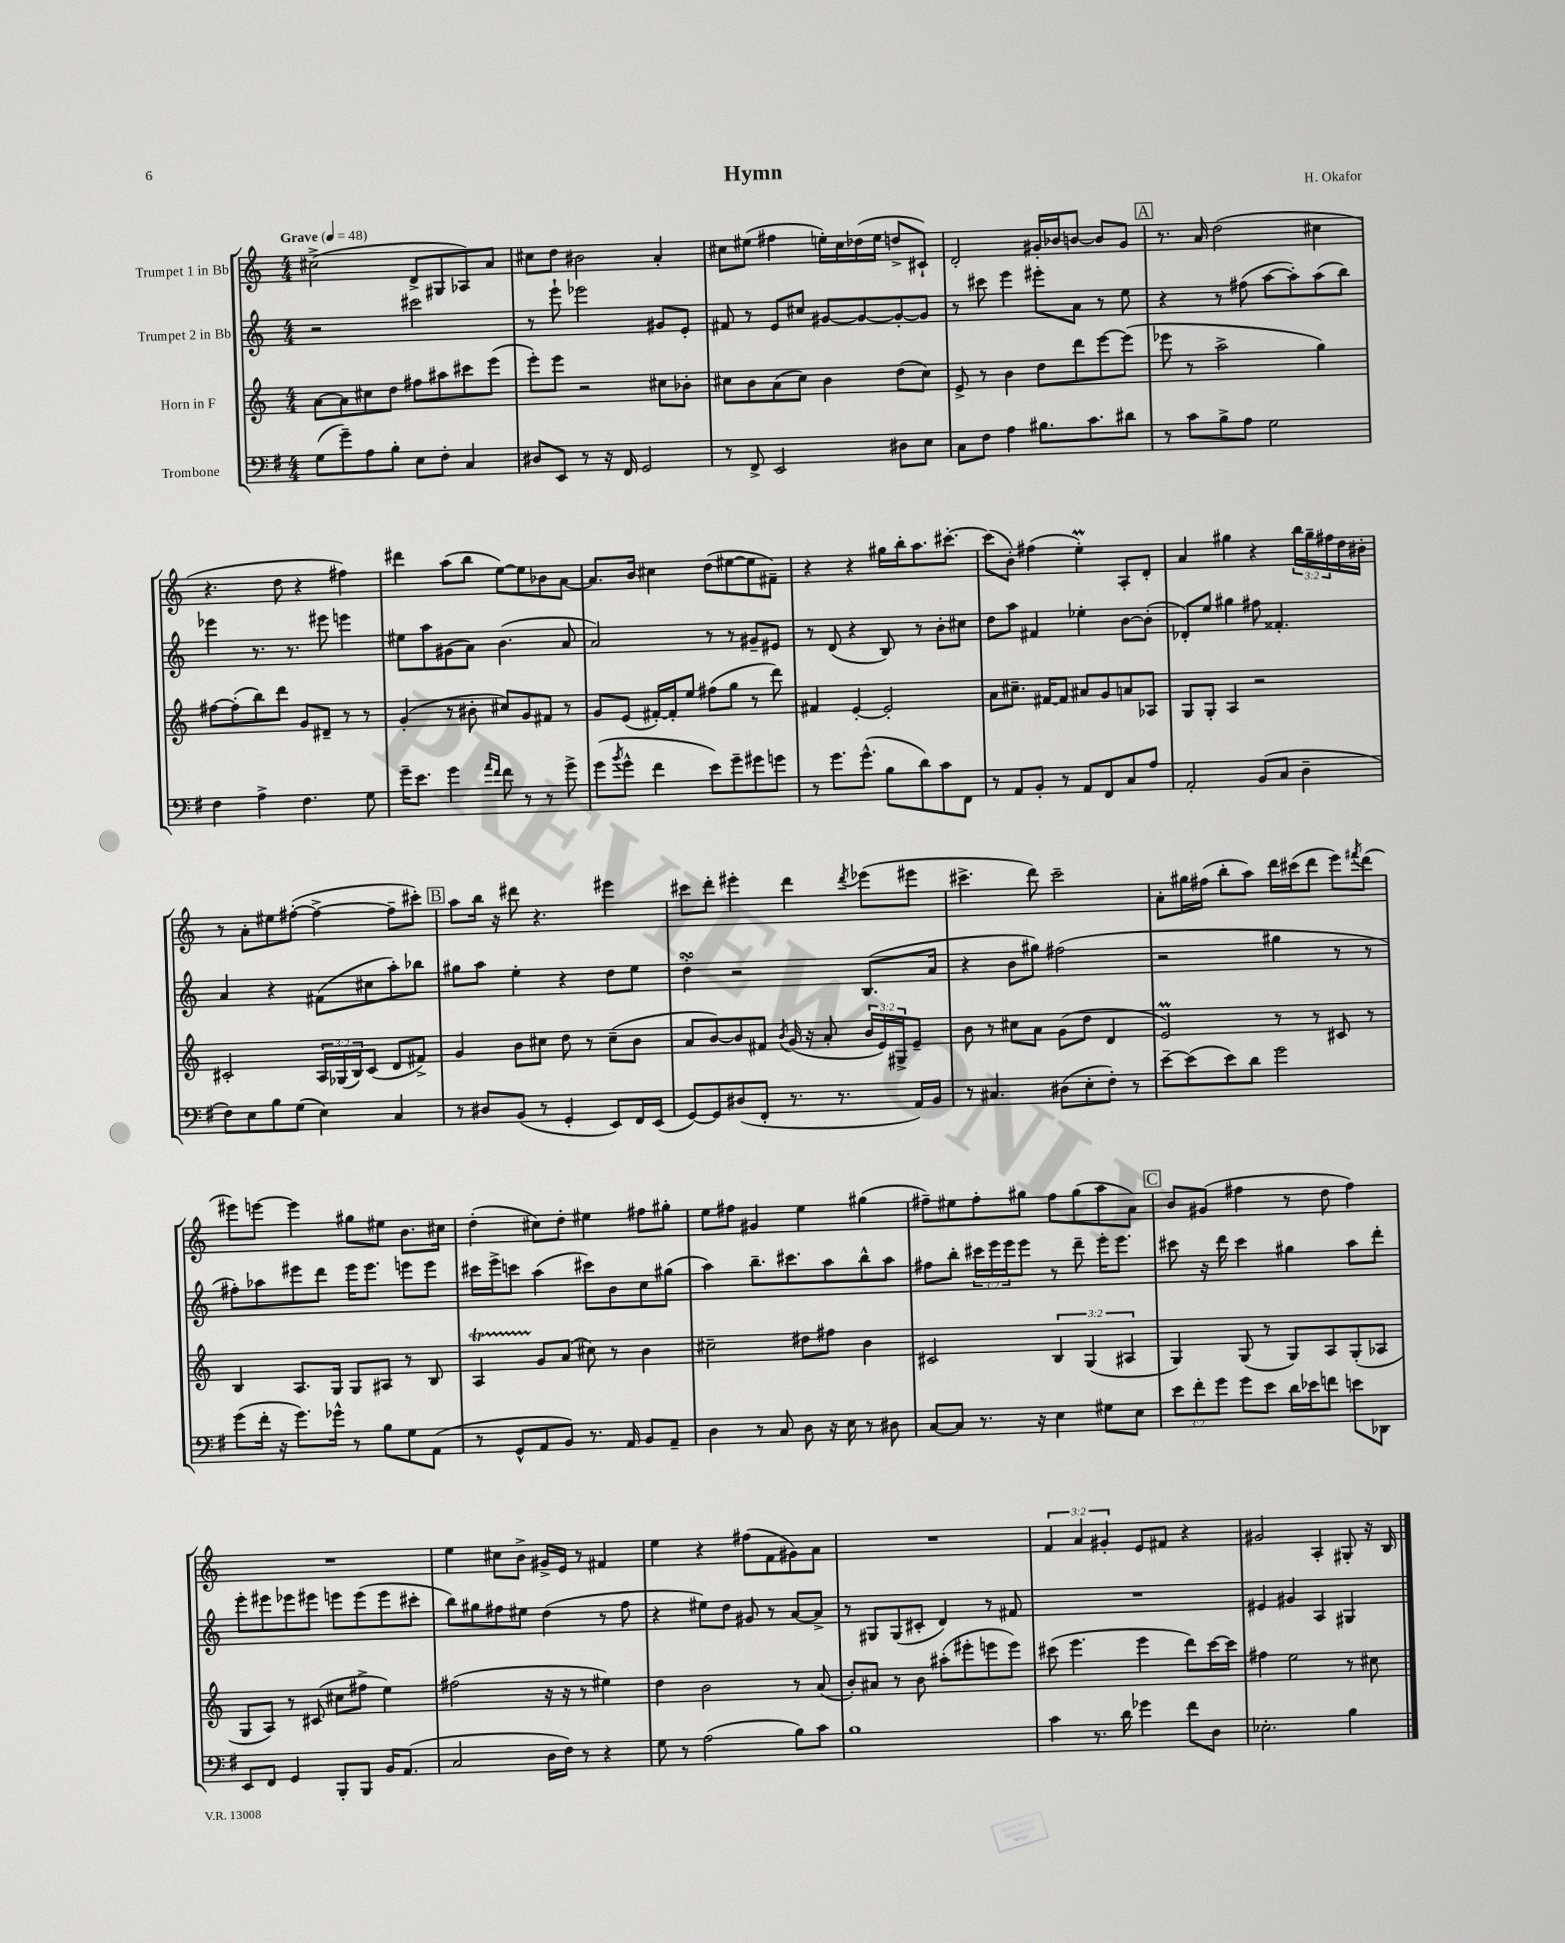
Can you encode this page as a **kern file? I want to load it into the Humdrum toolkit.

**kern	**kern	**kern	**kern
*part4	*part3	*part2	*part1
*staff4	*staff3	*staff2	*staff1
*I"Trombone	*I"Horn in F	*I"Trumpet 2 in Bb	*I"Trumpet 1 in Bb
*clefF4	*clefG2	*clefG2	*clefG2
*k[f#]	*k[]	*k[]	*k[]
*M4/4	*M4/4	*M4/4	*M4/4
*MM48	*MM48	*MM48	*MM48
=1	=1	=1	=1
!	!	!	!LO:TX:a:B:t=Grave
(8G\L	[8a\L	2r	(2cc#X^\
8g~\)	8a\]	.	.
8A\	8cc#X\	.	.
8B'\J	8dd\J	.	.
8E\L	8ff#X\L	2ccc#X\	8d^/L
8F#'\J	8aa#X\	.	8G#X/
4C/	8ccc#X\	.	8A-X/)
.	(8eee\J	.	8a/J
=2	=2	=2	=2
8D#X/L	8eee'\L)	8r	8cc#X\L
8EE/J	8eee\J	8eee`\	8dd\J
8r	2r	2eee-X\	2b#X\
16r	.	.	.
16FF#/	.	.	.
2GG/	.	.	.
.	8cc#X\L	8g#X/L	4a'/
.	8b-X'\J	8e'/J	.
=3	=3	=3	=3
8r	8cc#X\L	8f#X/	8cc#X\L
8FF#^/	8b\	8r	(8ee#X\J
2EE/	(8a\	8e/L	4ff#X\
.	8cc#\J)	8cc#X/J	.
.	4b\	[8g#X/L	16een'\LL)
.	.	.	16cc#\
.	.	8g#/_	(16dd-X\
.	.	.	16ee\JJ
8D#X\L	(8dd\L	8g#'/_	8ddn^/L
8E\J	8cc#\J)	8g#/J]	8c#X`/J)
=4	=4	=4	=4
8C\L	8e^/	8r	2d'/
8F#\J	8r	8ccc#X\	.
4A\	4b\	4eee\	.
8.B#X\L	8dd\L	8eee#X'\L	16g#X'/LL
.	.	.	16b-X/J
.	8ddd\	8a\J	[8bn/J
8.c\	.	.	.
.	[8eee\	8r	8b/L]
8d#X\J	(8eee\J]	8ee\	8g#/J
!!LO:REH:place=s1:t=A
=5	=5	=5	=5
8r	8eee-X\	4r	8.r
8c\L	8r	.	.
.	.	.	16a/
8B^\	2aa^\	8r	(2dd\
8A\J	.	(8ff#X\	.
2G\	.	[8aa\L	.
.	.	8aa'\])	.
.	4gg\)	(8aa\	4cc#X\
.	.	8bb\J)	.
!!LO:LB:g=z
=6	=6	=6	=6
4F#\	[8ff#X\L	4eee-X\	4.r
.	(8ff#'\]	.	.
4A^\	8bb\)	8.r	.
.	8ddd\J	.	8dd\
.	.	8.r	.
4.F#\	8g/L	.	4r
.	8d#X~/J	8eee#X\	.
.	8r	4eeen\	4ff#X\)
8G\	8r	.	.
=7	=7	=7	=7
16g~\KL	(4g'/	8ee#X\L	4ddd#X\
8.e\J	.	.	.
.	.	8aa\	.
4g\	8r	(8g#X\	(8aa\L
.	8b#X'\	8a\J)	8bb\J
16qqa/LL	.	.	.
16qqf#/JJ	.	.	.
8f#\	8cc#X/L)	(4.b\	[8ee\L)
8r	8g/	.	8ee\]
8r	8f#X/J	.	8b-X\
8g^\	8r	8a/	[8a\J
=8	=8	=8	=8
(8g\L	8g/L	2a/)	8.a/L]
8qb/	.	.	.
8g^^\J	(8e/J	.	.
.	.	.	16b/Jk
4f#\	[16f#X'/LL)	.	4cc#X\
.	16f#'/J]	.	.
.	8ee/J	.	.
8e\L)	(8ff#X\L	8r	(8dd\L
8g~\	8gg\J	8r	[8ee#X\
8g#X\	8r	8g#X~/L	8ee#\]
8gn\J	8ddd\)	8e#X/J	8f#X~\J)
=9	=9	=9	=9
8r	4f#X/	8r	4r
8.g\L	.	(8d/	.
.	[4e'/	4r	4r
(8.g^^\J	.	.	.
8B\L	2e'/]	8B/)	16gg#X\LL
.	.	.	16bb'\J
8d\)	.	8r	8.aa\
8c\	.	8b'\L	.
.	.	.	[8.ccc#X'\J
8FF#\J	.	8cc#X\J	.
=10	=10	=10	=10
8r	8a\L	8dd\L	(8ccc#\L]
8AA/L	8.cc#X~\J	8aa\J	8b'\J)
8BB'/J	.	4f#X/	(4ff#X\
.	[16f#X/KL	.	.
8r	8f#/J]	.	.
8AA/L	8a#X/L	4ee-X'\	4eem'\)
8FF#/	8g/	.	.
8C/	8an/	[8b\L	8A'/L
8A/J	8A-X/J	(8b'\J]	8d'/J
=11	=11	=11	=11
2AA'/	8G/L	8d-X'/L)	4a/
.	8G'/J	8ee/J	.
.	4A/	4gg#X\	4gg#X\
(8BB/L	2r	8ff#X\	4r
8C/J	.	4.f##X'/	.
4D~\	.	.	24bb\LL
.	.	.	24gg#~\
.	.	.	24ff#X\
.	.	.	16dd\
.	.	.	16b#X'\JJ
!!LO:LB:g=z
=12	=12	=12	=12
8F#\L)	2c#X'/	4a/	8r
8E\	.	.	8a'\L
8B\	.	4r	8ee#X\
(8G\J	.	.	([8ff#X'\J
4E\)	24A/LL	(8f#X\L	4ff#^\_
.	(24G-X/	.	.
.	24B/J)	.	.
.	(8c#/J	8cc#X\	.
4C/	8d/L	8aa'\)	8ff#~\L]
.	8f#X^/J)	8bb-X\J	8ccc#X'\J)
!!LO:REH:place=s1:t=B
=13	=13	=13	=13
8r	4g/	8gg#X\L	8aa\L
8D#X/L	.	8aa\J	16bb\Jk
.	.	.	16r
(8BB/J	8b\L	4ee'\	8ddd#X\
8r	8cc#X\J	.	4.r
4GG'/	8dd\	4r	.
.	8r	.	.
8EE/L)	(8cc#~\L	8dd\L	4eee#X\
16FF#/L	8b\J	8ee\J	.
(16EE/JJ	.	.	.
=14	=14	=14	=14
[8GG/L)	8a/L	4ddsSSS'\	8ccc#X\L
8GG/]	[8b/)	.	8ddd'\J
(8D#X/	8b/]	2r	4eee#X'\
8FF#'/J	8f#X/J	.	.
.	8qb/	.	.
8.r	(16g/	.	4ddd\
.	16r	.	.
.	8a'/	.	.
8.r	.	.	.
.	.	.	8qddd/
.	24b/LL	(8.B/L	(8eee-X\L
.	24e/)	.	.
.	24G#X^/J	.	.
16AA/LL)	8e~/J	.	8eee#X\J
16BB/JJ	.	16a/Jk	.
=15	=15	=15	=15
8r	8b\	4r	4.ccc#X^\
4.C#X/	8r	.	.
.	8cc#X\L	8b\L	.
.	8a\J	8gg#X\J)	8ddd\)
(8D#X\L	(8g\L	(2ff#X\	2ccc#~\
8E'\	8dd\J	.	.
8F#'\J)	4d/	.	.
8r	.	.	.
=16	=16	=16	=16
[8e~\L	2em/)	2r	8a'\L
(8e\]	.	.	16gg#X\L
.	.	.	(16ff#X\JJ
8e\)	.	.	8bb'\L
8d\J	.	.	8aa\J)
2g\	8r	4gg#X\	16ddd\LL
.	.	.	(16ccc#X\J
.	8r	.	8ddd\J
.	8c#X/	8r	8eee\L)
.	.	.	8qfff#X/
.	8r	8r	(8ddd\J
!!LO:LB:g=z
=17	=17	=17	=17
(8g\L	4B/	8ff#X'\L)	8eee#X\L)
16f#'\Jk	.	8aa-X\	[8eeen\J
16r	.	.	.
8.g\L)	8.A/L	8eee#X\	4eee\]
.	.	8ddd\J	.
16g-X^^\Jk	16G/Jk	.	.
8r	8G/L	16eee#\KL	8gg#X\L
.	.	8.eee#\J	.
8B\L	8A#X/J	.	8ee#X\J
8G\	8r	8eeen\L	8.b\L
(8AA\J	8B/	8eee\J	.
.	.	.	16cc#X\Jk
=18	=18	=18	=18
8r	4AT/	16ccc#X\LL	(4dd'\
.	.	16eee^\J	.
8GG^^/L	.	8cccn\J	.
8AA/	8g/L	(4aa\	8cc#X\L)
8BB/J)	(8a/J	.	8dd'\J
8.r	8cc#X\)	8ccc#X\L)	4ee#X\
.	8r	8b\	.
16AA/	.	.	.
8BB/L	4b\	8cc\	8ff#X\L
8AA~/J	.	(8gg#X\J	8gg#X'\J
=19	=19	=19	=19
4D\	2cc#X~\	4aa\)	8ee\L
.	.	.	8ff#X\J
8r	.	8.bb~\L	4g#X/
8C/	.	.	.
.	.	8.ccc#X\	.
8D\	8dd#X\L	.	4ee\
16r	8ff#X\J	8aa\	.
16E\	.	.	.
8r	4b\	8bb^^\	(4gg#X\
8D#X\	.	8aa\J	.
=20	=20	=20	=20
[8C/L	2c#X/	8ff#X\L	8ff#X~\L)
8C/J]	.	8bb'\J	8ee#X\
8.r	.	24ccc#X\LL	8ff#'\
.	.	24eee\	.
.	.	24eee\J	.
.	.	8eee\J	8gg#X\J
16r	.	.	.
4E\	6B/	8r	8ff#\L
.	.	8ddd~\	(8gg#\
.	(6G/	.	.
8G#X\L	.	16eee'\KL	8aa\
.	.	8.eee\J	.
.	6A#X/	.	.
8E\J	.	.	8a\J)
!!LO:REH:place=s1:t=C
=21	=21	=21	=21
12e\L	4G/)	8ccc#X\	8b/L
12f#'\	.	.	.
.	.	16r	(8g#X/J
12g\J	.	.	.
.	.	16ddd\	.
8g\L	(8G/	4ccc#\	4ff#X\
8e\J	8r	.	.
16d\LL	8G/L)	4gg#X\	8r
16e-X\J	.	.	.
8fn\J	8A/	.	8dd\
8en\L	(8G'/	8aa\L	4ff#\)
8DD-X\J	8A-X/J	8ddd'\J	.
!!LO:LB:g=z
=22	=22	=22	=22
8EE/L	8G/L	8eee'\L	1r
8FF#/J	8A/J)	8eee#X\	.
4GG/	8r	8eee-X\	.
.	(8c#X/	8eee#X\J	.
8BBB'/L	8cc#X\L	8eeen\L	.
8BBB/J	8ff#X^\J	(8eee\	.
16BB/KL	4ee\)	8eee\	.
(8.AA/J	.	.	.
.	.	8ccc#X'\J	.
=23	=23	=23	=23
2C/	(2ff#X\	8bb\L)	4ee\
.	.	8gg#X\	.
.	.	8ff#X\	8cc#X\L
.	.	8ee#X\J	8b^\J
16D\LL	16r	(4dd\	16g#X^/LL
16F#\JJ)	16r	.	16e/JJ
8r	8r	.	8r
4r	4ee#X\)	8r	4f#X/
.	.	8ff#\	.
=24	=24	=24	=24
8G\	4dd\	4r	4ee\
8r	.	.	.
(2A\	2b\	8ee#X\L)	4r
.	.	8dd\J	.
.	.	8g#X/	(8ff#X\L
.	.	8r	8f\
8B\L)	8r	[8a/L	8g#X\)
8c\J	(8a/	8a^/J]	8a\J
=25	=25	=25	=25
1B	8b'/L)	8r	1r
.	8a#X/J	8G#X/L	.
.	8r	(8G#/	.
.	8b\	8c#X'/J	.
.	(8aa#X'\L	4d/)	.
.	8eee#X'\	.	.
.	8eeen\	8r	.
.	8eee\J)	8f#X/	.
=26	=26	=26	=26
4c\	(8ccc#X\	1r	6f/
.	4.eee\	.	.
.	.	.	6a/
8.r	.	.	.
.	.	.	6g#X'/
16d\	.	.	.
4g-X\	4eee\	.	8e/L
.	.	.	8f#X/J
8f#\L	8ddd\L)	.	4r
8D\J	[16ccc#\L	.	.
.	16ccc#\JJ]	.	.
=27	=27	=27	=27
2.E-X'\	4ff#X\	4e#X/	2g#X/
.	2ee\	4g#X/	.
.	.	4A/	4A'/
4B\	8r	4G#X/	8G#X'/
.	8cc#X\	.	16r
.	.	.	16B/
==	==	==	==
*-	*-	*-	*-
